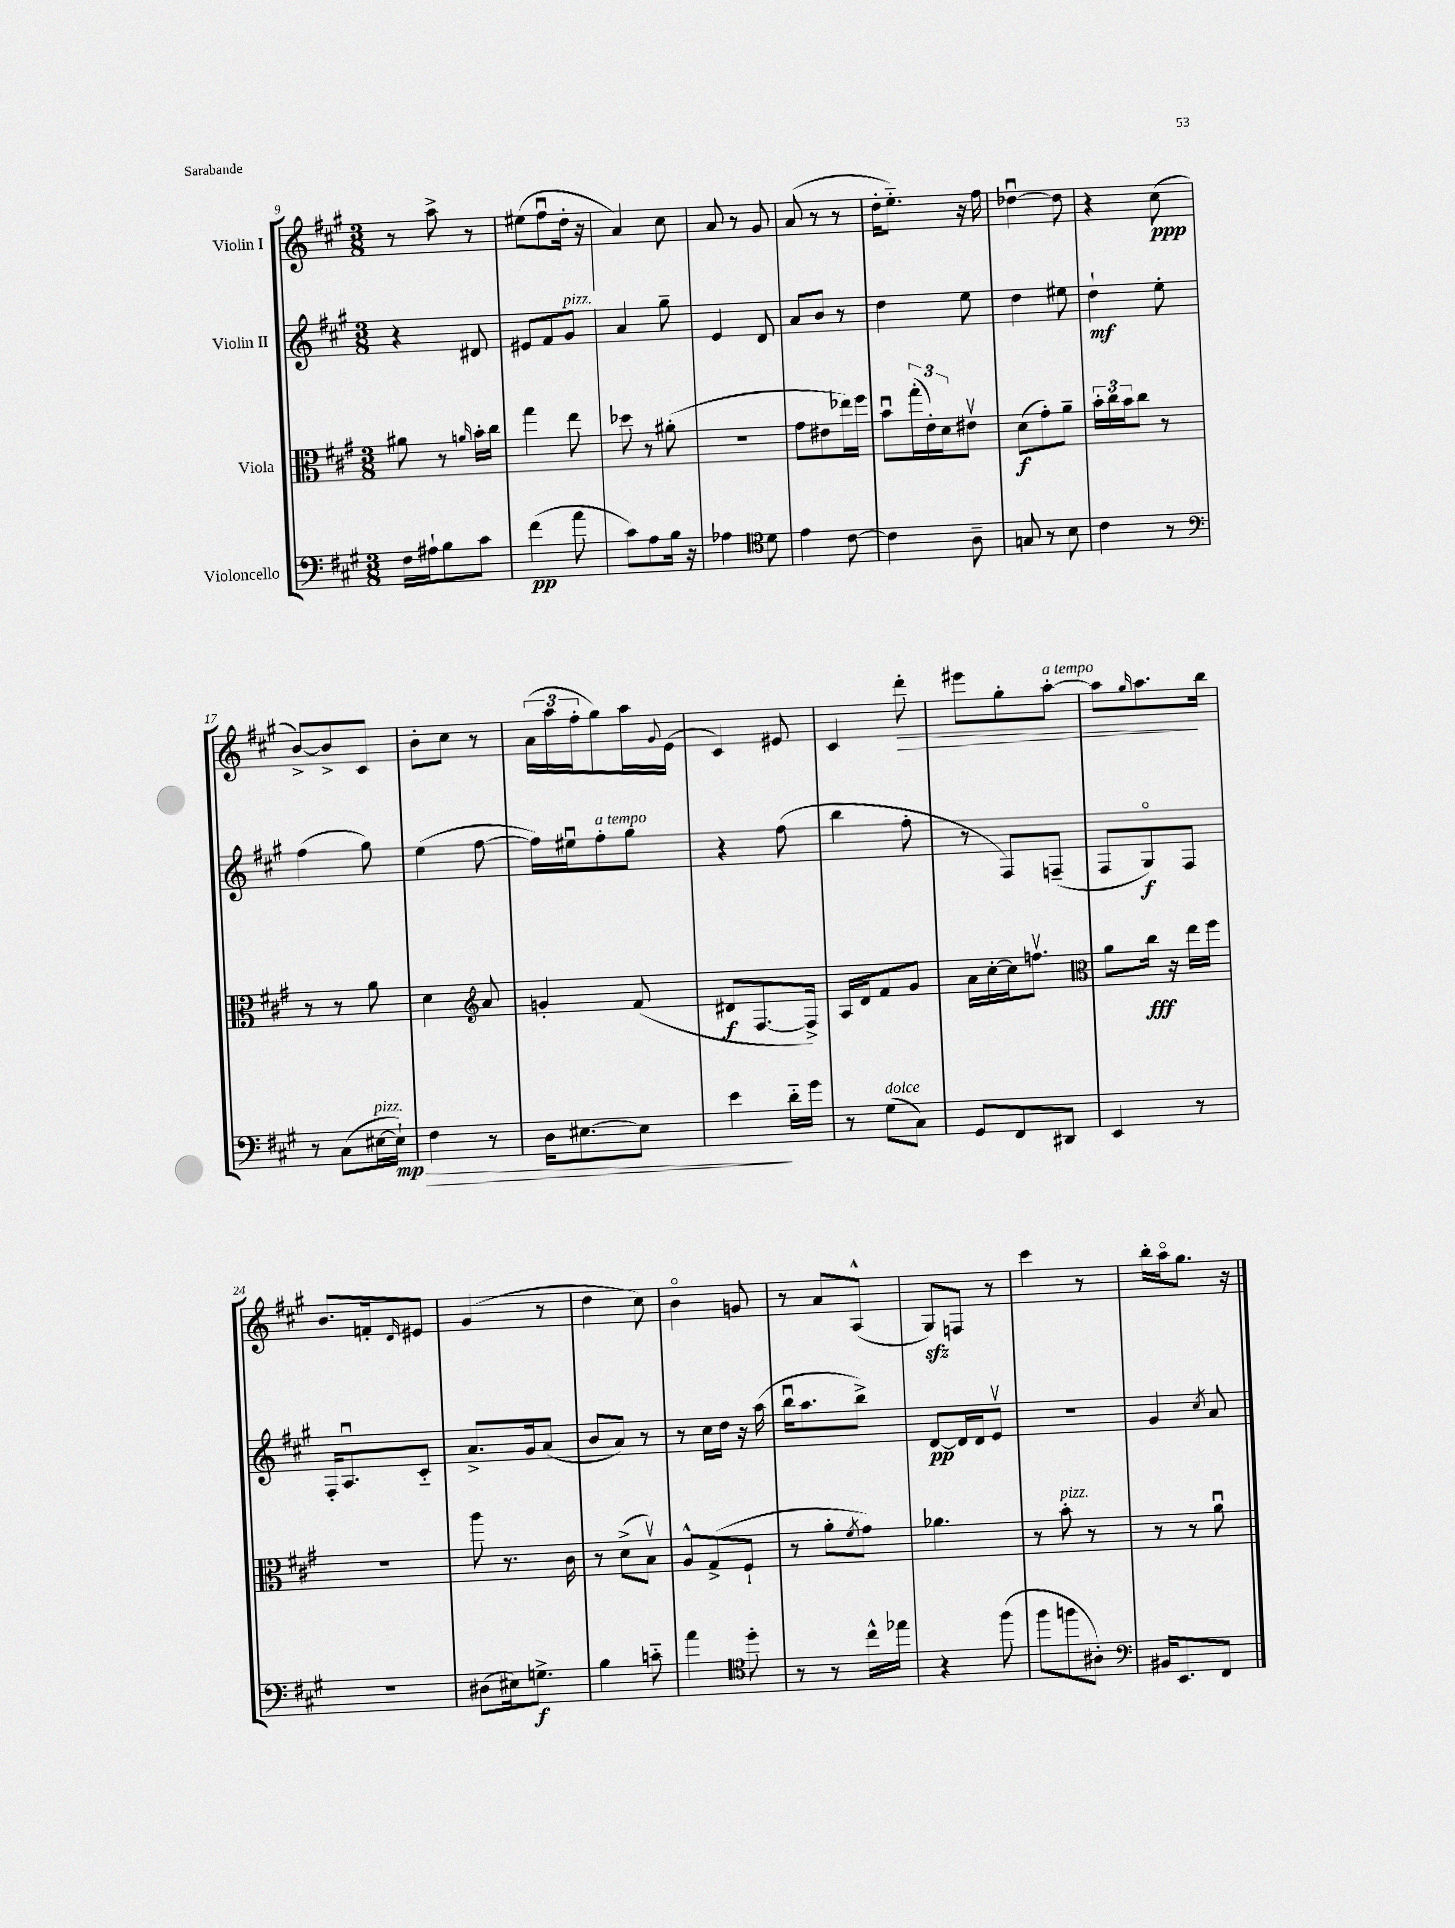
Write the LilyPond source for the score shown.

<<
\new StaffGroup <<
\new Staff = "s0" \with { instrumentName = "Violin I" } {
    \clef treble \key a \major \numericTimeSignature \time 3/8
    r8 a''8-> r8 |
    eis''8( fis''8\downbow d''16-. r16 |
    a'4) cis''8 |
    a'8 r8 gis'8 |
    a'8( r8 r8 |
    d''16-. e''8.-_) r16 fis''16 |
    des''4~\downbow des''8 |
    r4 cis''8\ppp( |
    b'8~->) b'8-> cis'8 |
    b'8-. cis''8 r8 |
    \tuplet 3/2 { a'16( a''16 fis''16-. } gis''8) a''16 \appoggiatura { gis'8 } e'16( |
    cis'4) eis'8 |
    cis'4 d'''8-.\> |
    eis'''8 gis''8-. a''8~-.^\markup { \italic "a tempo" } |
    a''8 \grace { gis''16 } a''8.\! b''16 |
    b'8. f'16-. \grace { d'16 } eis'8 |
    gis'4( r8 |
    d''4 cis''8) |
    b'4\flageolet g'8 |
    r8 a'8 a8-^( |
    gis8\sfz) f8 r8 |
    cis'''4 r8 |
    b''16-. a''16\flageolet gis''8. r16 \bar "|." |
}
\new Staff = "s1" \with { instrumentName = "Violin II" } {
    \clef treble \key a \major \numericTimeSignature \time 3/8
    r4 dis'8 |
    eis'8 fis'8 gis'8^\markup { \italic "pizz." } |
    a'4 gis''8-- |
    e'4 d'8 |
    a'8 b'8 r8 |
    d''4 e''8 |
    d''4 eis''8 |
    d''4-!\mf e''8-. |
    fis''4( gis''8) |
    e''4( fis''8~ |
    fis''16) eis''16\downbow fis''8-.^\markup { \italic "a tempo" } gis''8 |
    r4 fis''8( |
    b''4 fis''8-. |
    r8 fis8) f8--( |
    fis8 gis8\flageolet\f) fis8 |
    fis16-. a8.\downbow cis'8-_ |
    a'8.-> gis'16 a'8( |
    b'8 a'8) r8 |
    r8 cis''16 d''16 r16 a''16( |
    b''16\downbow a''8. b''8->) |
    d'8~\pp d'16 d'16 e'8\upbow |
    R4. |
    gis'4 \acciaccatura { cis''8 } a'8 \bar "|." |
}
\new Staff = "s2" \with { instrumentName = "Viola" } {
    \clef alto \key a \major \numericTimeSignature \time 3/8
    ais'8 r8 \grace { a'16 } b'16-. cis''16 |
    gis''4 e''8 |
    des''8 r8 ais'8-.( |
    r4. |
    gis'8 eis'8 ees''16) fis''16 |
    b'8\downbow \tuplet 3/2 { gis''16-.( e'16-.) d'16 } eis'8\upbow |
    d'8\f( gis'8-.) a'8-- |
    \tuplet 3/2 { b'16-. cis''16 b'16 } cis''8 r8 |
    r8 r8 a'8 |
    d'4 \clef treble a'8 |
    g'4-. fis'8( |
    dis'8\f fis8.~ fis16->) |
    a16 d'16 fis'8 gis'8 |
    a'16 cis''16~-. cis''16 f''8.\upbow |
    \clef alto a'8 cis''16\fff r16 e''16 fis''16 |
    R4. |
    a''8 r8. cis'16 |
    r8 d'8->( b8\upbow) |
    a8-^ gis8->( fis8-! |
    r8 a'8-. \acciaccatura { fis'8 } gis'8) |
    aes'4. |
    r8 b'8-.^\markup { \italic "pizz." } r8 |
    r8 r8 a'8\downbow \bar "|." |
}
\new Staff = "s3" \with { instrumentName = "Violoncello" } {
    \clef bass \key a \major \numericTimeSignature \time 3/8
    fis16 ais16-! b8 cis'8 |
    fis'4\pp( a'8 |
    cis'8) a8 b16 r16 |
    aes4 \clef tenor d'8 |
    e'4 cis'8~ |
    cis'4 a8-- |
    g8 r8 b8 |
    cis'4 r8 |
    \clef bass r8 cis8( eis16~^\markup { \italic "pizz." } eis16-!\mp\>) |
    fis4 r8 |
    d16 eis8.~ eis8 |
    e'4\! d'16-_ gis'16 |
    r8 gis8^\markup { \italic "dolce" }( cis8) |
    gis,8 fis,8 dis,8 |
    e,4 r8 |
    R4. |
    dis8( eis16) g8.->\f |
    b4 c'8-_ |
    a'4 \clef tenor d''8-. |
    r8 r8 cis''16-^ ees''16 |
    r4 fis''8( |
    fis''8 f''8 ais8-.) |
    \clef bass bis,16 e,8. fis,8 \bar "|." |
}
>>
>>
\layout { \context { \Score currentBarNumber = #9 } }
